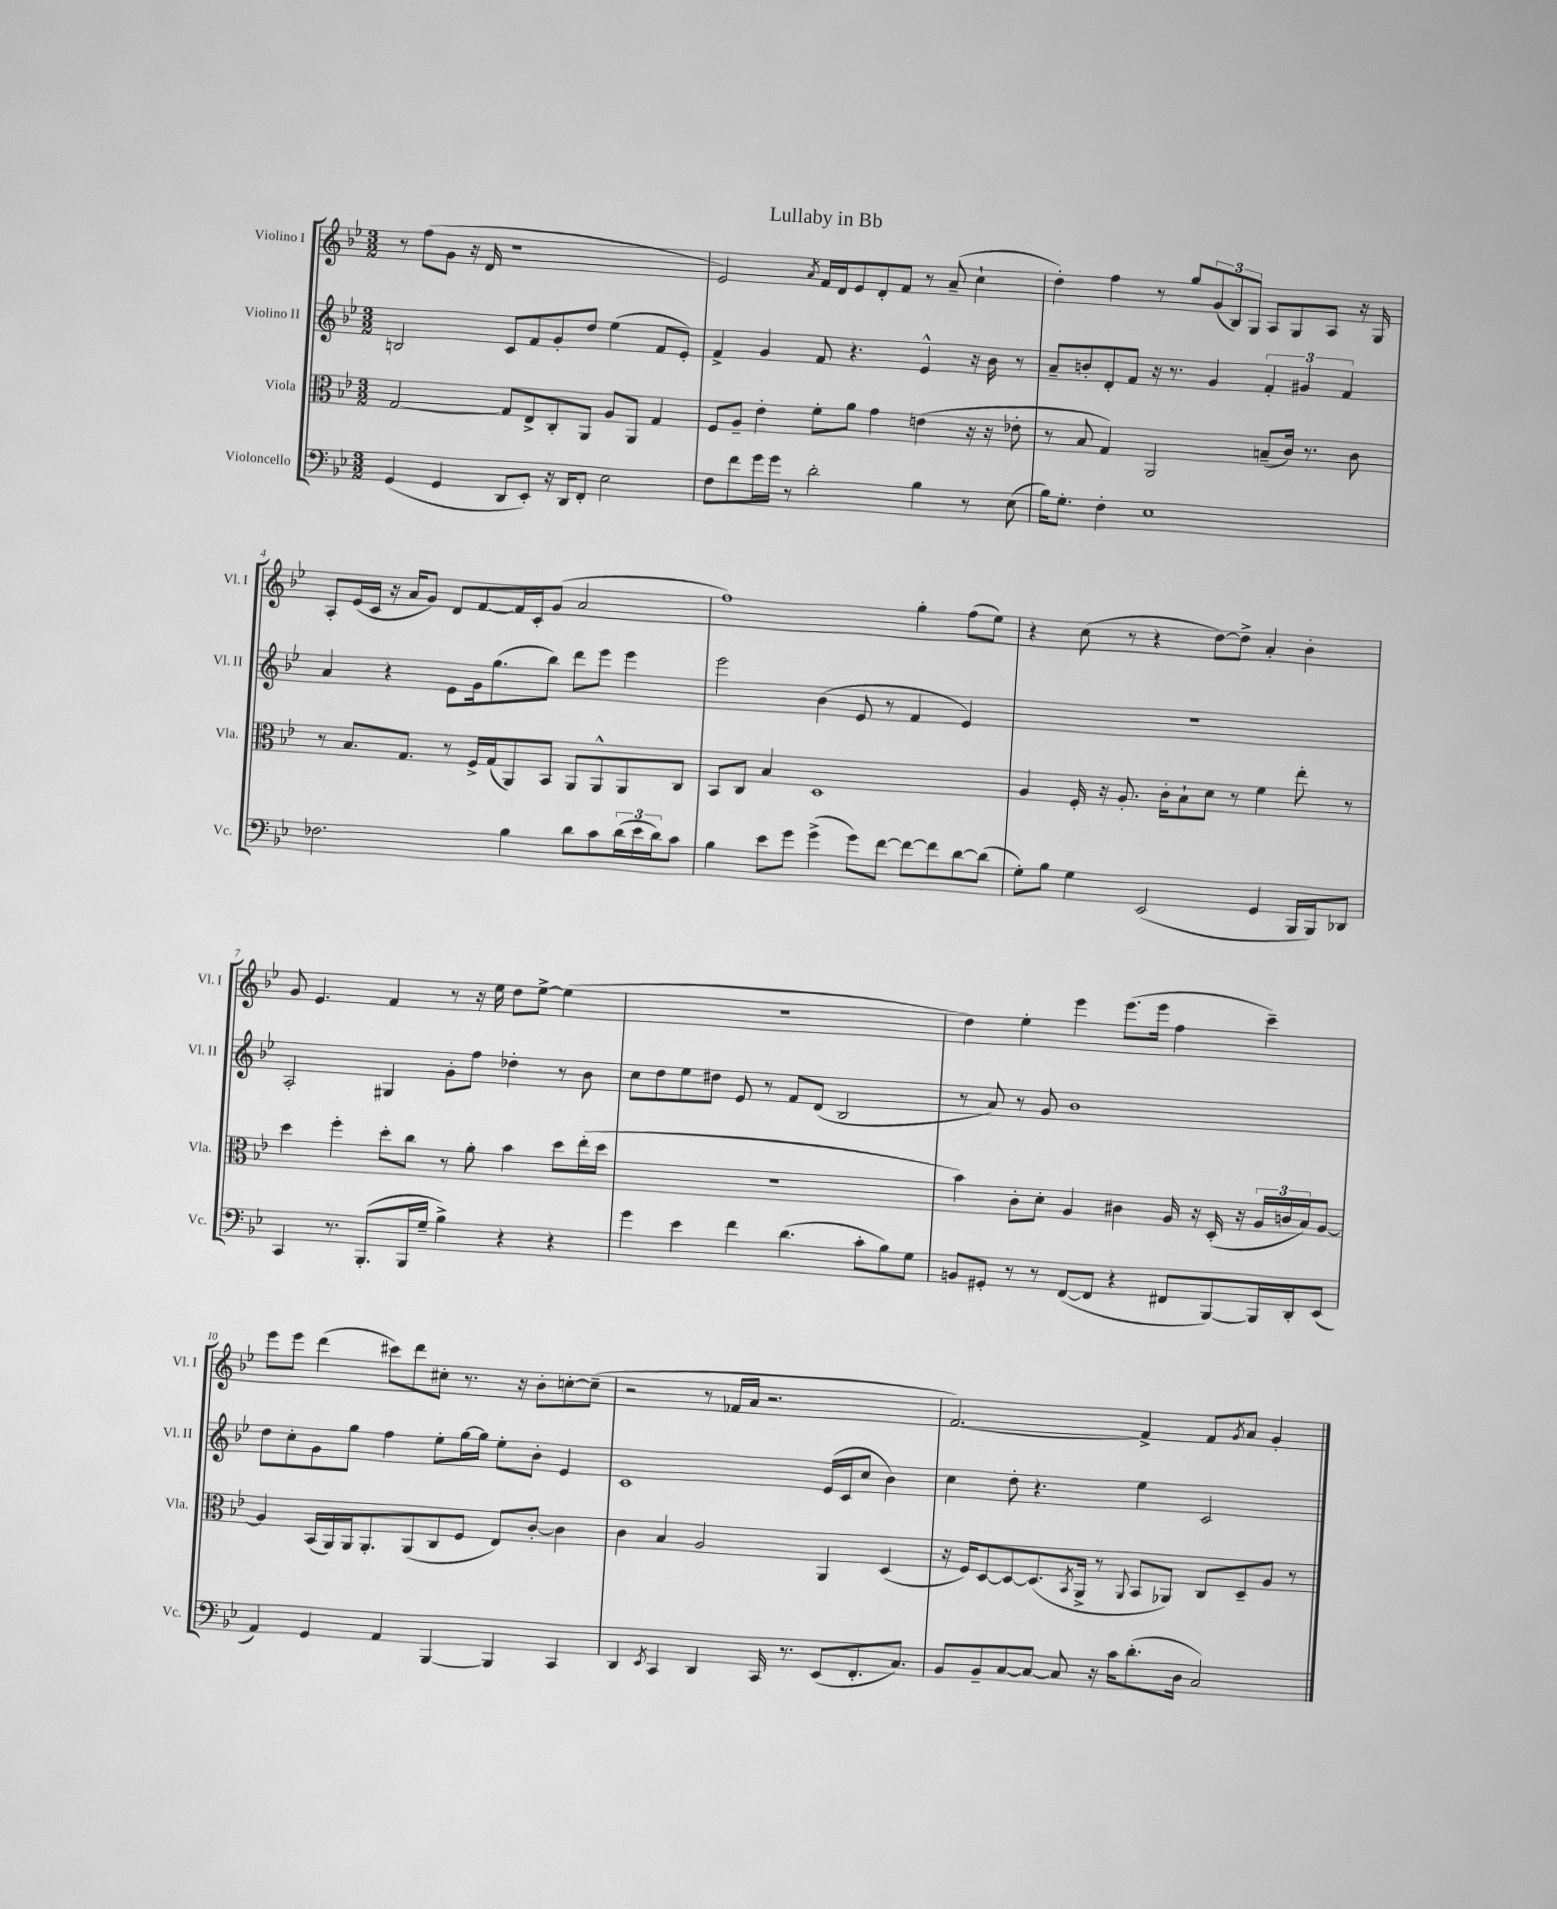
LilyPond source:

\header { title = "Lullaby in Bb" }
<<
\new StaffGroup <<
\new Staff = "s0" \with { instrumentName = "Violino I" shortInstrumentName = "Vl. I" } {
    \clef treble \key bes \major \numericTimeSignature \time 3/2
    r8 f''8( g'8 r16 d'16 r1 |
    ees'2) \acciaccatura { a'8 } f'16 d'16 ees'8 d'8-. f'8 r8 a'8--( c''4-! |
    d''4-.) f''4 r8 g''8 \tuplet 3/2 { g'8( bes8) g8 } a8 g8 a8 r16 g16 |
    a8-. ees'16( c'16 r16 a'16 g'8) d'8 f'8~ f'16 c'16-. g'8( a'2 |
    f''1) g''4-. f''8( ees''8) |
    r4 c''8( r8 r4 d''8~) d''8-> a'4-. bes'4-. |
    g'8 ees'4. f'4 r8 r16 ees''16 d''8 ees''8~-> ees''4( |
    R1. |
    d''4) ees''4-. ees'''4 ees'''8.( ees'''16 f''4 c'''4--) |
    ees'''8 ees'''8 d'''4( cis'''8) d'''8 cis''8-. r8. r16 bes'8-. c''8~-. c''8--( |
    r2 r8 fes'16 a'16 r2. |
    f'2.~) f'4-> f'8 \acciaccatura { g'8 } a'8 g'4-. \bar "|." |
}
\new Staff = "s1" \with { instrumentName = "Violino II" shortInstrumentName = "Vl. II" } {
    \clef treble \key bes \major \numericTimeSignature \time 3/2
    b2 c'8 f'8 g'8-. d''8 ees''4( f'8 ees'8-.) |
    f'4-> g'4 f'8 r4. ees'4-^ r16 bes'16 r8 |
    a'8-- b'8-. d'8-. f'8 r16 r8. g'4 \tuplet 3/2 { f'4-. gis'4 f'4 } |
    a'4 r4 ees'8 g'16 g''8.( bes''8) d'''8 ees'''8 ees'''4 |
    ees'''2 bes'4( ees'8 r8 f'4 ees'4) |
    R1. |
    a2-. gis4 g'8-. f''8 des''4-. r8 bes'8 |
    c''8 d''8 ees''8 dis''8 ees'8 r8 f'8 d'8( bes2 |
    r8 a'8) r8 g'8 bes'1 |
    d''8 c''8-. g'8 g''8 f''4 ees''8-. g''16~ g''16 ees''8-. bes'8-. ees'4 |
    c'1 ees'16( c'16 c''8 bes'4) |
    c''4 d''8-. r4. ees''4 c'2 \bar "|." |
}
\new Staff = "s2" \with { instrumentName = "Viola" shortInstrumentName = "Vla." } {
    \clef alto \key bes \major \numericTimeSignature \time 3/2
    g2~ g8 ees8-> c8-. a,8 a8 a,8 g4 |
    f8 a8-- ees'4-. f'8-. a'8 g'4 e'4( r16 r16 ees'8-. |
    r8 bes8 g4) a,2 b8--( c'16) r8. c'8 |
    r8 bes8. g8. r8 f16-> g16( a,8) bes,8 a,8 a,8-^ a,8 c8 |
    bes,8 c8 bes4 d1 |
    a4 f16-. r16 a8.-. c'16-. bes8-! d'8 r8 f'4 ees''8-. r8 |
    d''4 f''4-. d''8-. c''8 r8 a'8-. bes'4 d''8 ees''16-.( d''16 |
    R1. |
    bes'4) c'8-. d'8-. a4 cis'4 a16 r16 d16-.( r16 \tuplet 3/2 { a16 c'16 bes16) } a8~ |
    a4 bes,16( a,16) a,16 a,8.-. a,8( c8 f8 ees8) c'8~-. c'4 |
    c'4 bes4 a2 a,4 d4( |
    r16 f16) d8~ d8~ d8.( \acciaccatura { bes,8 } a,16-> r8 \appoggiatura { a,8 } bes,8 aes,8) c8 d8-- a8 r8 \bar "|." |
}
\new Staff = "s3" \with { instrumentName = "Violoncello" shortInstrumentName = "Vc." } {
    \clef bass \key bes \major \numericTimeSignature \time 3/2
    g,4( g,4 d,8 ees,8-.) r16 d,16 f,8-. ees2 |
    f8 f'8 g'16 g'16 r8 d'2-. bes4 r8 ees8( |
    bes16) g8.-. f4-. ees1 |
    fes2. bes4 d'8 c'8 \tuplet 3/2 { d'16( ees'16 d'16) } c'8 |
    bes4 ees'8 g'8 g'4->( g'8) f'8~ f'8~ f'8 d'8~ d'8( |
    g8-.) bes8 g4 ees,2( g,4 bes,,16 bes,,16) des,8 |
    c,4 r8. bes,,8.-.( bes,,16 g16-- bes4->) r4 r4 |
    g'4 ees'4 f'4 d'4.( c'8-. bes8) g8 |
    b,8 gis,8-. r8 r8 f,8~( f,8 r4 fis,8 bes,,8~) bes,,16 d,16-. ees,8( |
    a,4) g,4 a,4 bes,,4~ bes,,4 c,4 |
    d,4 \acciaccatura { ees,8 } c,4 d,4 c,16 r8. ees,8( f,8.-. c8.) |
    bes,8 bes,8-- c8~ c8~ c8 r16 c'16 d'8.-.( d16 c2) \bar "|." |
}
>>
>>
